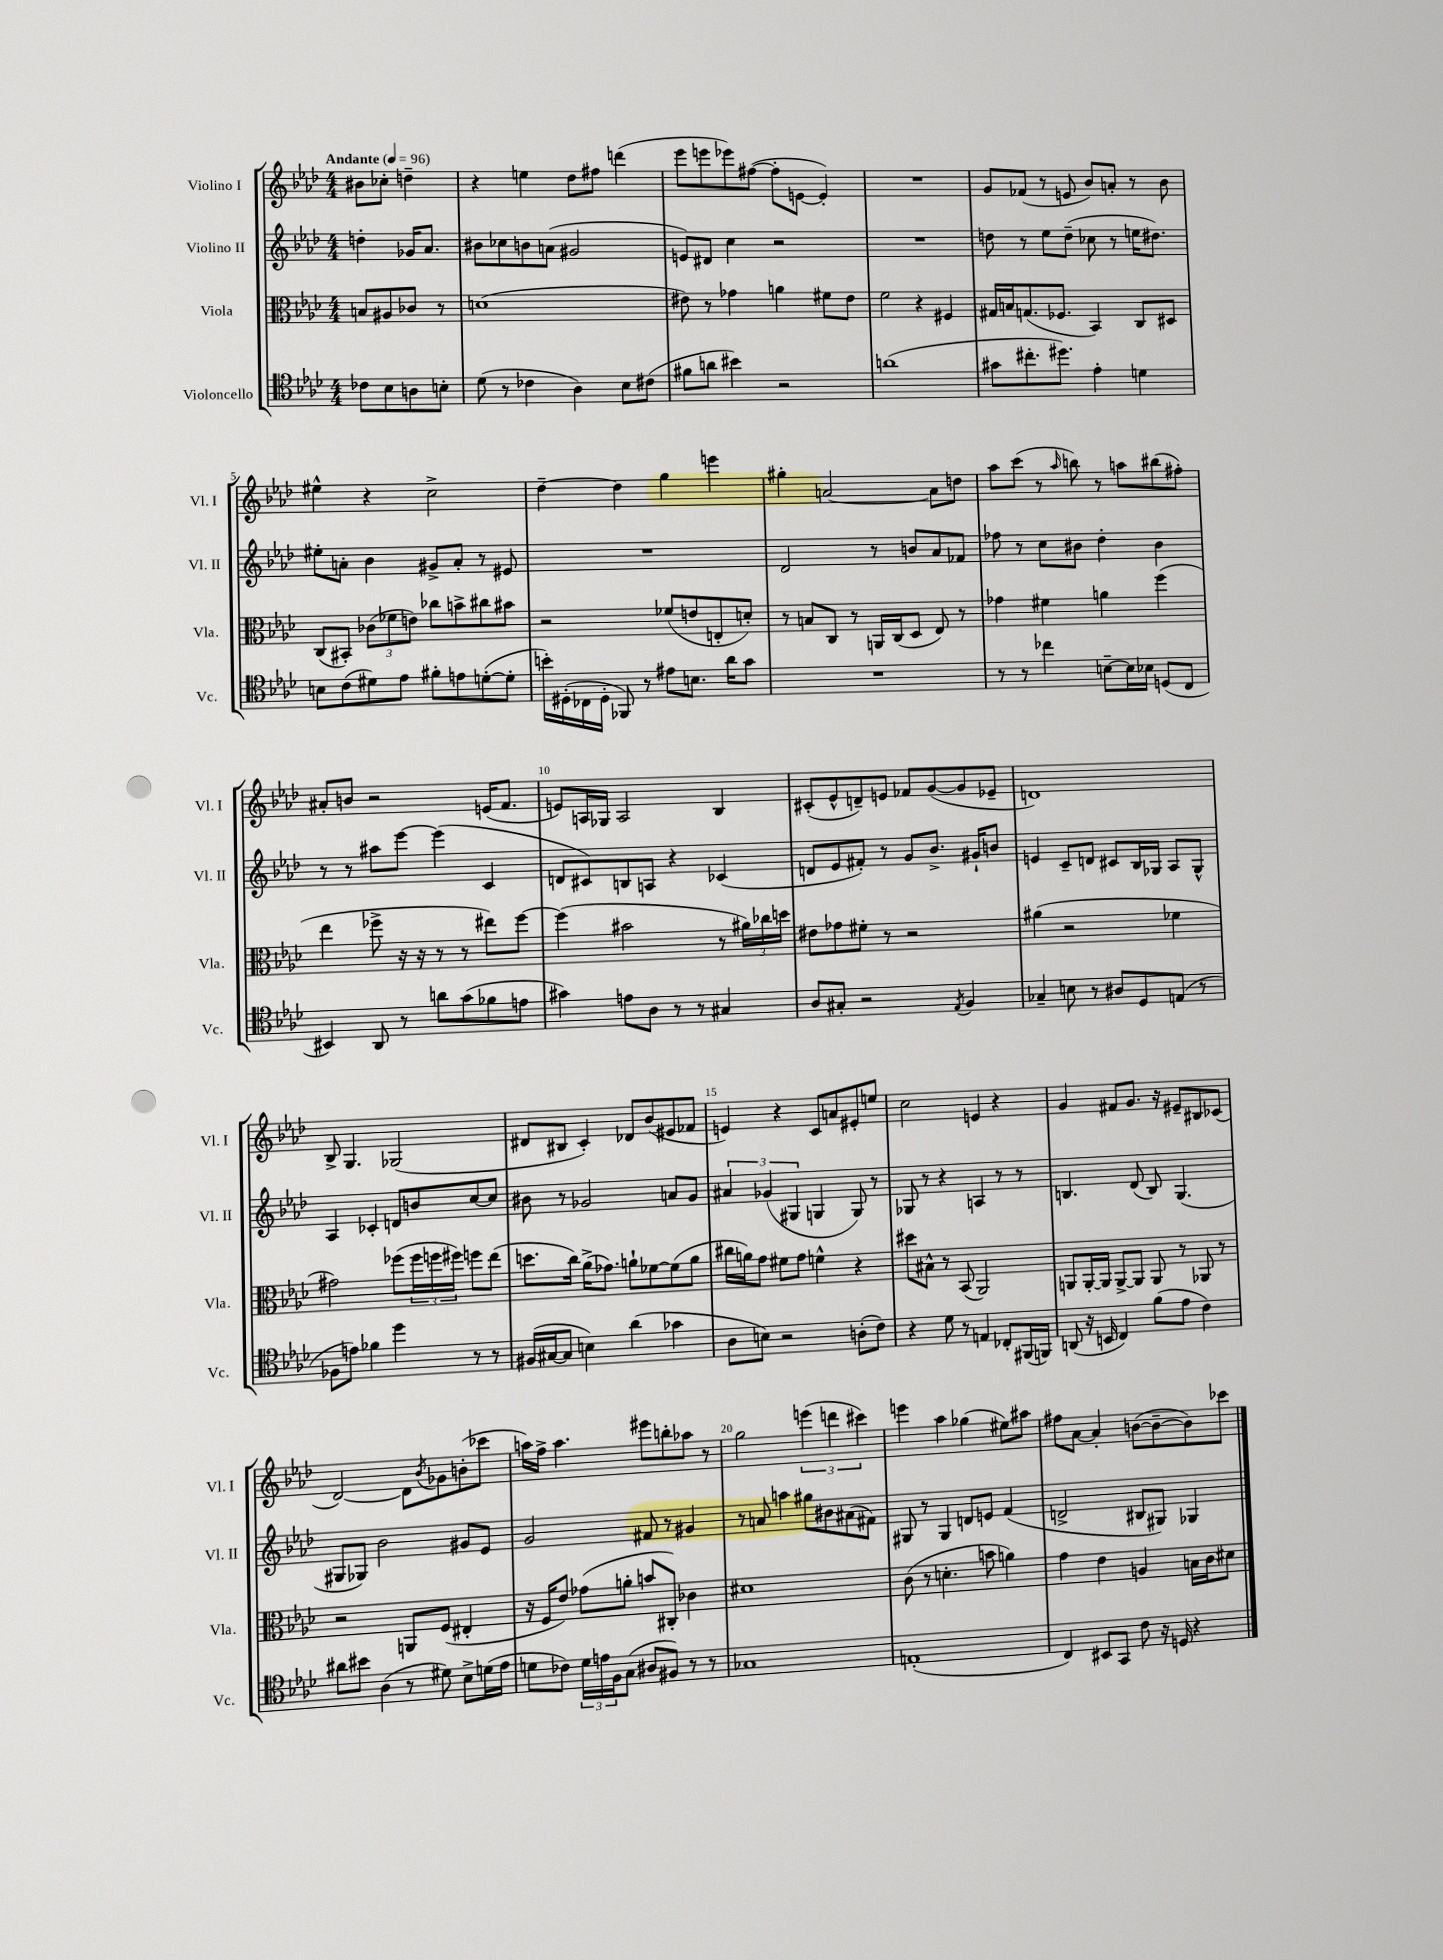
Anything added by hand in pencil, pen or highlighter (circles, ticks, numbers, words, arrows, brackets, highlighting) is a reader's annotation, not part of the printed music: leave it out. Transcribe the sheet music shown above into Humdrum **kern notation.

**kern	**kern	**kern	**kern
*staff4	*staff3	*staff2	*staff1
*clefC4	*clefC3	*clefG2	*clefG2
*k[b-e-a-d-]	*k[b-e-a-d-]	*k[b-e-a-d-]	*k[b-e-a-d-]
*M4/4	*M4/4	*M4/4	*M4/4
*MM96	*MM96	*MM96	*MM96
8c-	8B	4dd'	8b#
8B-	8A#	.	8cc-'
8A	8c-	16g-	4dd~
.	.	8.a-	.
8B'	8r	.	.
=	=	=	=
(8d-	(1d	8b#	4r
8r	.	8cc-	.
4c-	.	8b	4ee
.	.	(8a	.
4A-)	.	2g#	8dd-
.	.	.	8ff#
8B-	.	.	(4ddd
(8c#	.	.	.
=	=	=	=
8f#	8e#)	8e)	8eee-
8a	8r	8d#	8eee
4b#)	4g-	4cc	8eee-)
.	.	.	([8ff#
2r	4a	2r	8ff#']
.	.	.	[8e
.	8f#	.	4e'])
.	8e#	.	.
=	=	=	=
(1a	2f	1r	1r
.	4r	.	.
.	4F#	.	.
=	=	=	=
8g#	16G#	8dd	8g
.	16B	.	.
8.cc#'	(8.G	8r	(8f-
.	.	8ee-	8r
8.dd#)	8.F-	.	.
.	.	(8dd~	8e
4e-'	4BB-)	8cc-	8b-)
.	.	8r	8a'
4d	8C	16ee	8r
.	.	8.dd#)	.
.	8D#	.	8b-
=	=	=	=
8B	(8C	8ee#'	4ee#^^
(8c	8BB#')	8a'	.
8d#)	(12c-	4b-	4r
.	12f-	.	.
8e-	.	.	.
.	12e)	.	.
8f#'	8cc-	8g#^	2cc^
8e	8b^	8a'	.
([8d'	8cc#	8r	.
8d']	8b#	8e#	.
=	=	=	=
16b')	2r	1r	[4dd-~
(16D#'	.	.	.
16C-	.	.	.
16D#'	.	.	.
8FF-)	.	.	4dd-]
8r	.	.	.
8e#	(8f-	.	4gg
8.B	8e	.	.
.	8E'	.	4eee
16a-	.	.	.
8g	8d')	.	.
=	=	=	=
1r	8r	2d-	4gg#'
.	8B	.	.
.	8C	.	[2a
.	8r	.	.
.	16AA	8r	.
.	(16C	.	.
.	8D-	8b	.
.	8E-)	8a-	8a]
.	8r	8f-	8dd
=	=	=	=
8r	4g-	8ff-	8aa-
8r	.	8r	(8ccc
4cc-	4f#	8cc	8r
.	.	.	16qqaa-
.	.	8b#	8bb)
[8B~	4a	4dd-'	8r
16B]	.	.	8aa
16B-	.	.	.
(8D	(4ff	4b#	(8bb#
8C	.	.	8ff#')
=	=	=	=
4BB#)	4ee-	8r	8a#'
.	.	8r	8b
8AA-	8ff-^	8aa#	2r
8r	16r	[8eee-	.
.	16r	.	.
8a	8r	(4eee-]	.
(8g	8r	.	.
8f-	8ee#)	4c	(16e
.	.	.	8.f
8e	[8ff-	.	.
=	=	=	=
4g#)	(4ff-]	8d	8e)
.	.	8c#)	16A
.	.	.	16G-
8e	2b#	8B	2A
8A-	.	8A	.
8r	.	4r	.
8r	.	.	.
4G#	8r	(4c-	4B-
.	24a#)	.	.
.	24cc-	.	.
.	24dd	.	.
=	=	=	=
8A-	8e#	8d	(8c#'
8G#'	8g-	8e-	8e-^^
2r	8f#'	8f#')	8d~)
.	8r	8r	8e
.	2r	8g	8f-
.	.	8.b-^	([8g
8qE-	.	.	.
4F	.	.	8g]
.	.	16g#`	.
.	.	8b	8e-~
=	=	=	=
4G-~	(4a#	4e	1d)
8B	2r	8c~	.
8r	.	8d	.
8A#	.	8c#	.
8D-	.	16B-	.
.	.	16G-	.
(8E	4f-	8A-	.
8r	.	8G-^^	.
=	=	=	=
8F-	2g#)	4A-	8B-^
8e)	.	.	4.G
4f-	.	4c-'	.
4dd-	(8ff-	8d	(2G-
.	24ff-	8b	.
.	24ff	.	.
.	24ff#)	.	.
8r	8ff	[8cc	.
8r	(8ee-	8cc]	.
=	=	=	=
(16F#	8.dd	8b#	8d#
[16G#	.	.	.
8G#]	.	8r	8B#
.	16cc)	.	.
4B)	(16a-^	2g-	4c')
.	8.g-)	.	.
(4a-	8a`	.	8d-
.	[8f-	.	(8b-
4g-	(8f-]	8a	8e#
.	8a	8g-	8f-
=	=	=	=
8A-	16cc#	6a#	4e)
.	16a)	.	.
8B)	8g	.	.
.	.	(6g-	.
2r	8f#	.	4r
.	.	6G#	.
.	8g	.	.
.	4f^^	4G	8c
.	.	.	8a
(8A'	4r	8G)	8e#'
8c)	.	8r	8ee
=	=	=	=
4r	8dd#	8G-	2cc
.	8B#^^	8r	.
8d-	8r	4r	.
8r	(8BB-	.	.
4E	2AA-)	4A	4e
8C-'	.	8r	4r
(16FF#	.	8r	.
16FF)	.	.	.
=	=	=	=
(8AA	8AA	4.B	4g
16r	[16AA'	.	.
16BB	16AA]	.	.
4C)	[8AA^	.	8f#
.	8AA]	(8d-	8.g
(8f	8AA	8B)	.
.	.	.	16r
8e-	8r	(4.G	8e#~
4c)	8AA-	.	8B#
.	8r	.	(8c-
=	=	=	=
8a#	2r	8G#	[2d-)
8b#	.	8G-)	.
(4A-	.	2b-	.
8r	8AA	.	8d-]
.	.	.	8qb-
8d#)	(8F	.	8g-
8B-^	4E#'	8g#	(8b'
(16d	.	8e-	8ccc-
16e-	.	.	.
=	=	=	=
8d	16r	2g	16aa)
.	16F	.	16ff^
8c-)	8e-)	.	4.aa
24d	(8g-	.	.
24e	.	.	.
24F	.	.	.
(8G	8a'	.	.
8A#	8b	8f#	8eee#
8F#)	8C#')	8r	8bb'
8r	4c-	4g#	8aa-
8r	.	.	8r
=	=	=	=
1G-	1d#	8r	2gg
.	.	8a	.
.	.	4aa	.
.	.	8gg#	(6eee
.	.	8b#	.
.	.	.	6ddd
.	.	(8a#	.
.	.	.	6ccc#)
.	.	8f#)	.
=	=	=	=
(1E'	(8c	8G#	4eee
.	8r	8r	.
.	4.d'	4G#	4aa-
.	.	8d	(4gg-
.	8b	8e	.
.	4a)	(4f	8ee#)
.	.	.	8aa#
=	=	=	=
4C)	4g	2d^	8ff#
.	.	.	[8a-
8BB#	4e-	.	4a-']
8GG	.	.	.
8c	4A	8B#	([8b
16r	.	8G#)	8b~_
16D	.	.	.
4r	16B	4G-	8b])
.	16c	.	.
.	8d#	.	8ccc-
==	==	==	==
*-	*-	*-	*-
